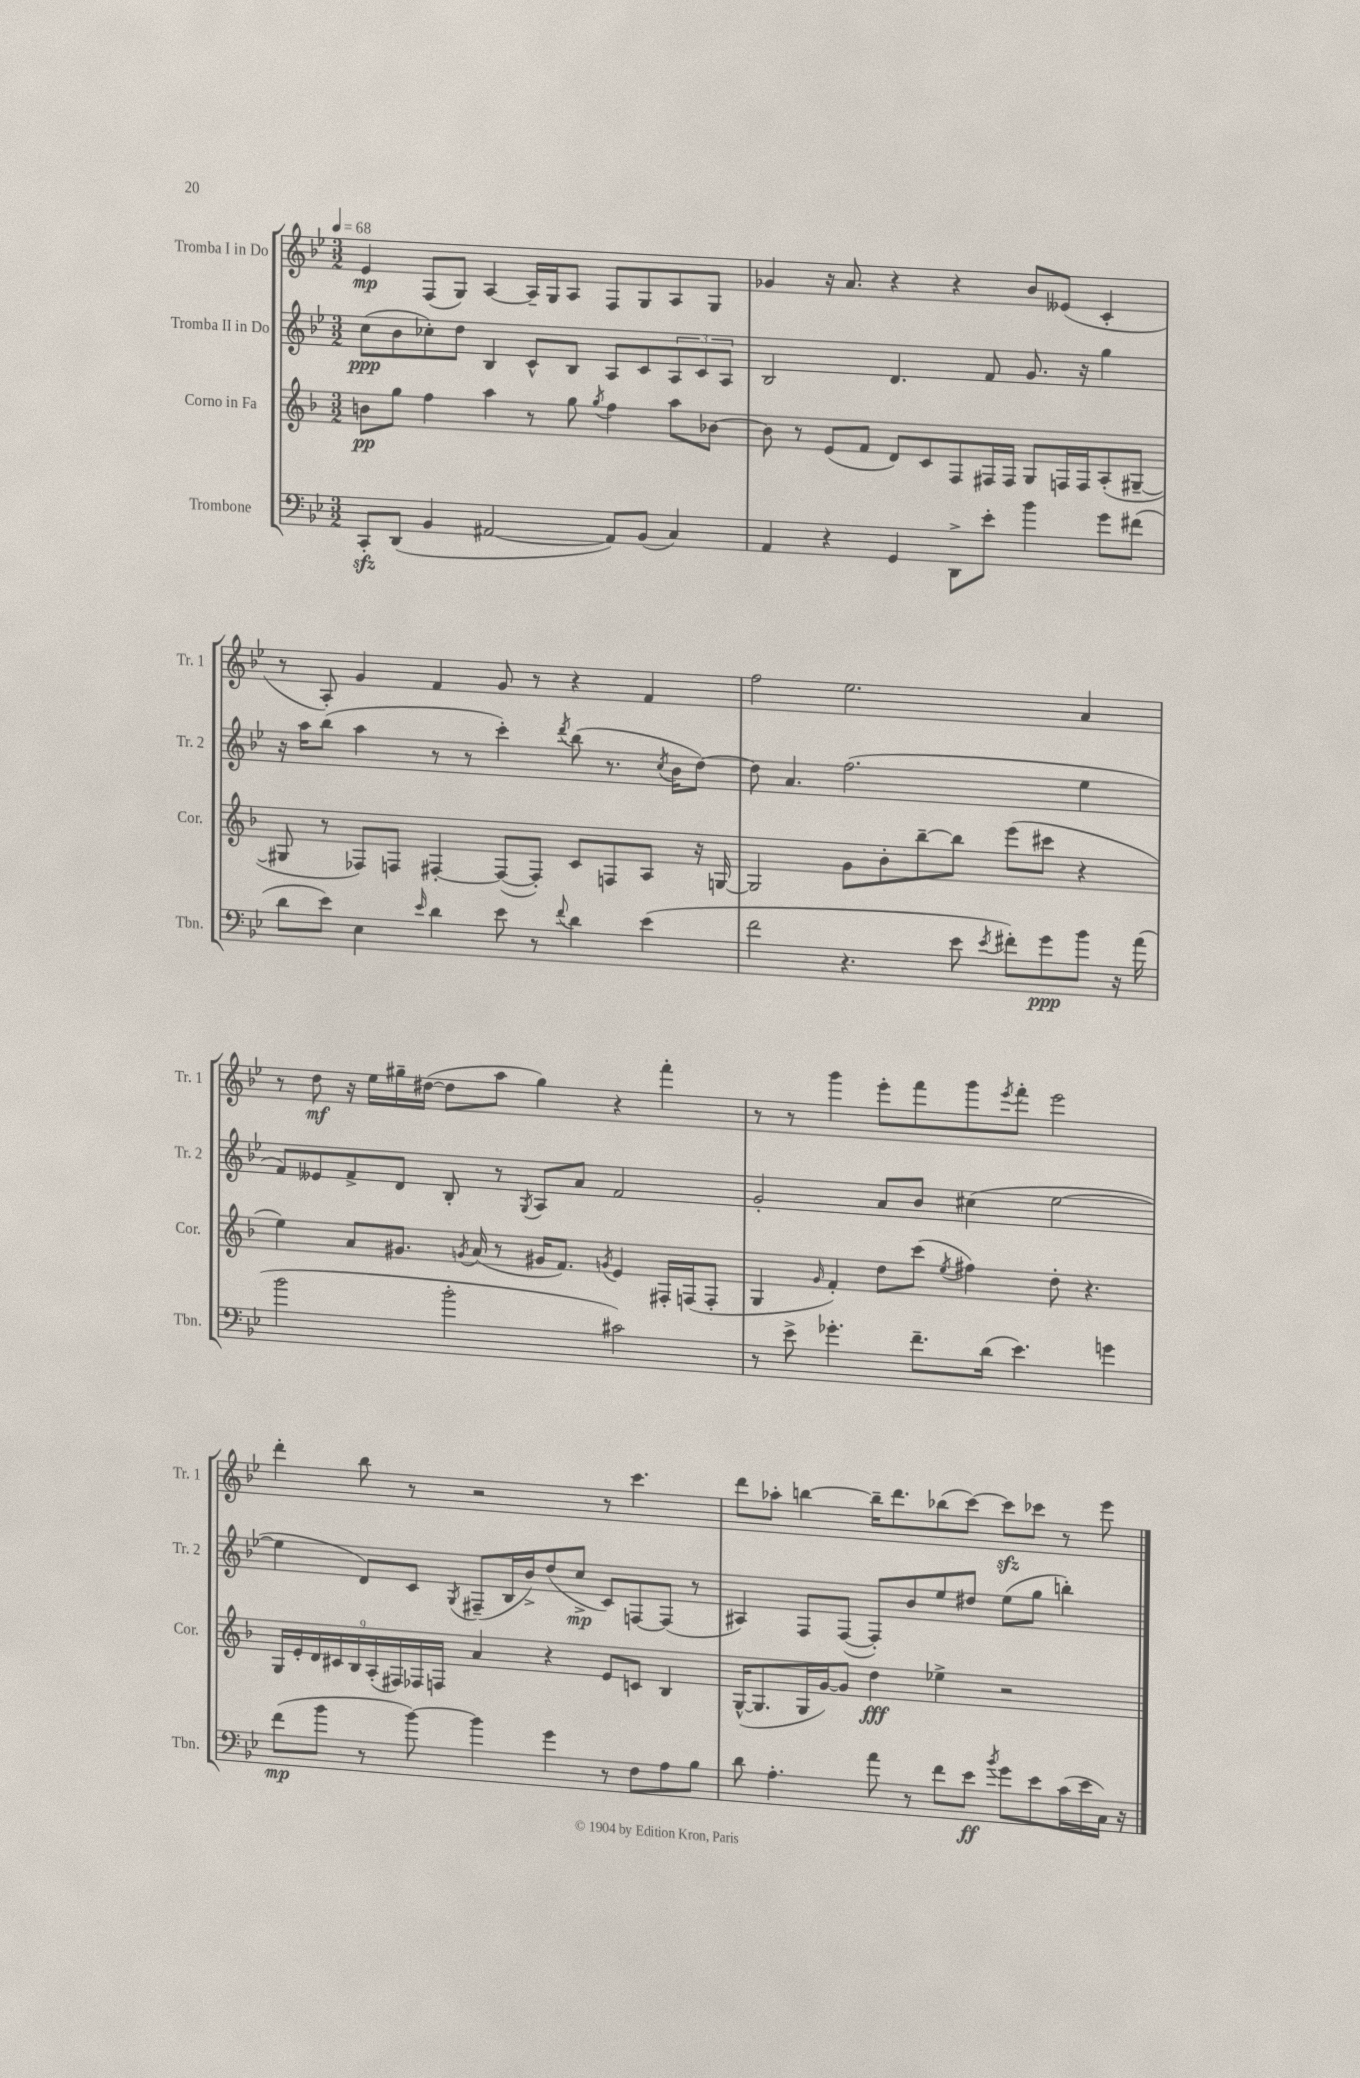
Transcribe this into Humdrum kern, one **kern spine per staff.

**kern	**kern	**kern	**kern
*staff4	*staff3	*staff2	*staff1
*clefF4	*clefG2	*clefG2	*clefG2
*k[b-e-]	*k[b-]	*k[b-e-]	*k[b-e-]
*M3/2	*M3/2	*M3/2	*M3/2
*MM68	*MM68	*MM68	*MM68
8CC'/L	8b\L	(8cc\L	4e-/
(8DD/J	8gg\J	8b-\	.
4BB-/	4ff\	8cc-'\)	(8F/L
.	.	8dd\J	8G/J)
[2AA#/	4aa\	4B-/	[4A/
.	8r	8c^^/L	16A~/]LL
.	.	.	16G/J
.	8gg\	8B-/J	8A/J
.	8qgg/	.	.
8AA#/]L)	4ff\	8A/L	8F/L
(8BB-/J	.	8c/	8G/
4C/)	8aa\L	12A/	8A/
.	.	12c/	.
.	[8b-\J	.	8G/J
.	.	12A/J	.
=	=	=	=
4AA/	8b-\]	2B-/	4g-/
.	8r	.	.
4r	(8e/L	.	16r
.	.	.	8.a/
.	8f/J	.	.
4GG/	8d/L)	4.d/	4r
.	8c/	.	.
8DD^\L	8F/	.	4r
8e-'\J	16F#/L	8f/	.
.	16F#/JJ	.	.
4b-\	8G/L	8.g/	8b-/L
.	16F/L	.	(8e--/J
.	16F/J	16r	.
8g\L	(8A'/	4gg\	4c'/
(8f#\J	[8G#~/J	.	.
=	=	=	=
8d\L	8G#/]	16r	8r
.	.	16aa\LK	.
8e-\J)	8r	(8bb-\J	8A'/)
4E-\	8F-/L)	4aa\	4g/
.	8F/J	.	.
16qqe-/	.	.	.
4d\	[4F#'/	8r	4f/
.	.	8r	.
8e-\	(8F#/_L	4ccc'\)	8g/
8r	8F#'/]J)	.	8r
8qqf/	.	8qddd/	.
4d\	8c/L	(8bb-\	4r
.	8F/	8.r	.
(4e-\	8A/J	.	4f/
.	.	8qcc/	.
.	.	16b-\LK	.
.	16r	[8dd\J)	.
.	[16G/	.	.
=	=	=	=
2f\	2G/]	8dd\]	2ff\
.	.	4.a/	.
4.r	8g\L	(2.ff\	2.ee-\
.	8b-'\	.	.
.	[8bb-~\	.	.
8e-\	8bb-\]J	.	.
8qe-/	.	.	.
8f#'\L)	(8eee\L	.	.
8g\	8ccc#\J	.	.
8b-\J	4r	4ee-\	4a/
16r	.	.	.
(16a\	.	.	.
=	=	=	=
2b-\	4ee\)	8f/L)	8r
.	.	8e--/	8dd\
.	8a/L	8f^/	16r
.	.	.	16ee-\LL
.	8.g#/J	8d/J	16gg#~\
.	.	.	([16dd#\JJ
2b-'\	.	8B-'/	8dd#\]L
.	8qg/	.	.
.	(16a/	.	.
.	8r	8r	8aa\J
.	.	8qG/	.
.	16g#/LK	8A/L	4gg#\)
.	8.f/J)	.	.
.	.	8a/J	.
.	8qg/	.	.
2c#\)	4e/	2f/	4r
.	16F#'/LL	.	4fff'\
.	(16F/J	.	.
.	8F'/J	.	.
=	=	=	=
8r	4G/	2g'/	8r
8e-^\	.	.	8r
.	16qqg/	.	.
4.g-'\	4f'/)	.	4ggg\
.	8dd\L	8a/L	8eee-'\L
8.f~\L	(8ccc\J	8b-/J	8fff\
.	8qee/	.	.
.	4ff#\)	(4cc#\	8ggg\
(16d\Jk	.	.	.
.	.	.	8qeee-/
4.e-\)	.	.	8fff'\J
.	8dd'\	[2ee-\	2eee-\
.	4.r	.	.
4g\	.	.	.
=	=	=	=
(8f\L	18G/LL	4ee-\]	4ddd'\
.	18e'/	.	.
.	18d/	.	.
8b-\J	.	.	.
.	18c#/	.	.
.	18B-/	.	.
8r	.	8d/L)	8bb-\
.	(18A'/	.	.
.	18F#/)	.	.
[8b-\)	.	8c/J	8r
.	18F-/	.	.
.	18F/JJ	.	.
.	.	8qG/	.
4b-\]	4a/	(8F#~/L	2r
.	.	16B-/L	.
.	.	16b-^/J)	.
4g\	4r	(8dd/	.
.	.	8cc^/J	.
8r	8e/L	8c/L)	8r
8F\L	8c/J	[8F/	4.ccc\
8A\	4B-/	(8F/]J	.
8B-\J	.	8r	.
=	=	=	=
8d\	([16G^^/LK	4A#/)	8ddd\L
.	8.G/]	.	.
4.A'\	.	.	8aa-'\J
.	16G/L	8F/L	[4bb\
.	[16g/J)	.	.
.	8g/]J	([8F/J	.
8a\	4dd\	8F'/]L)	16bb~\]LK
.	.	.	8.ddd\
8r	.	8b-/	.
8f\L	4ee-^\	8ee-/	(8bb-\
8e-\J	.	8dd#/J	[8ccc\J)
8qb-/	.	.	.
8g\L	2r	(8ee-\L	8ccc\]L
8e-\	.	8gg\J	8ccc-\J
(16c\L	.	4bb'\)	8r
16e-\	.	.	.
16C\JJ)	.	.	8eee-\
16r	.	.	.
==	==	==	==
*-	*-	*-	*-
